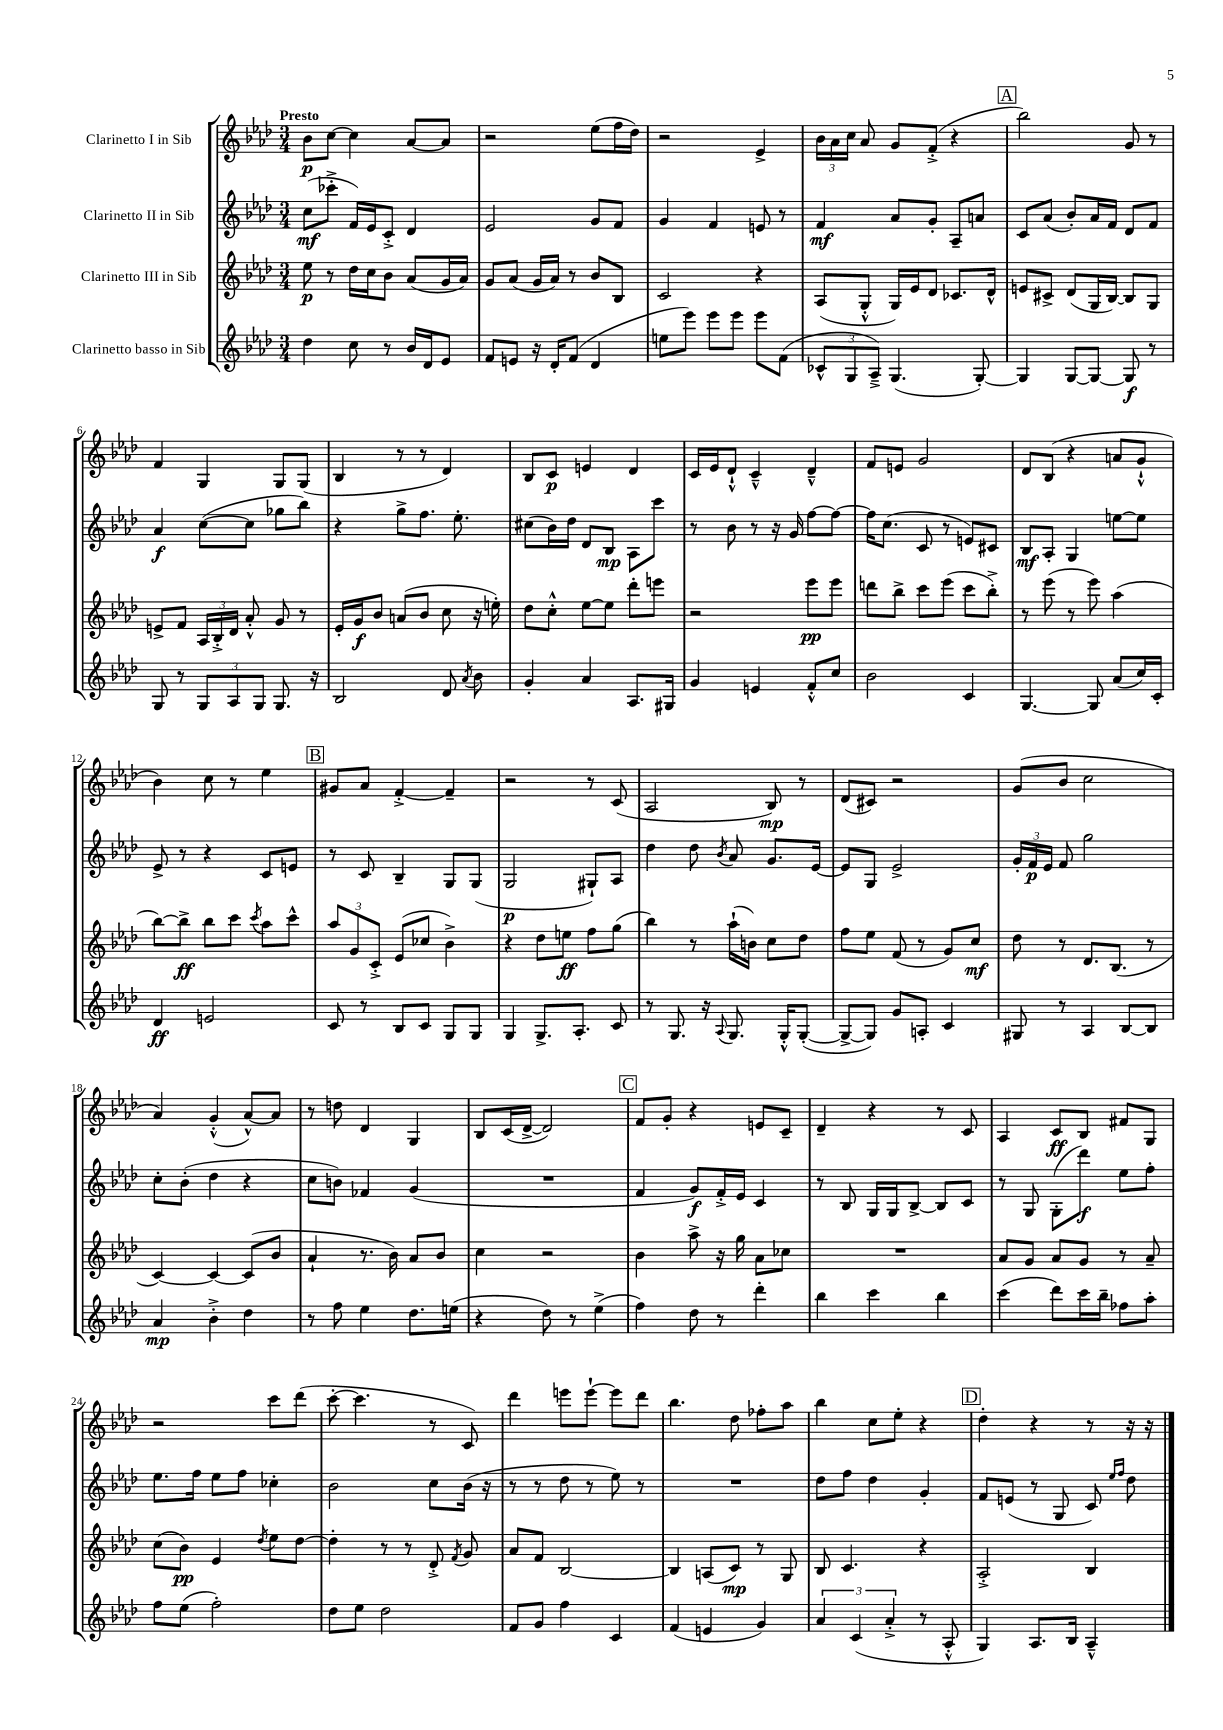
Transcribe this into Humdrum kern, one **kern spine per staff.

**kern	**dynam	**kern	**dynam	**kern	**dynam	**kern	**dynam
*part4	*part4	*part3	*part3	*part2	*part2	*part1	*part1
*staff4	*staff4	*staff3	*staff3	*staff2	*staff2	*staff1	*staff1
*I"Clarinetto basso in Sib	*	*I"Clarinetto III in Sib	*	*I"Clarinetto II in Sib	*	*I"Clarinetto I in Sib	*
*clefG2	*	*clefG2	*	*clefG2	*	*clefG2	*
*k[b-e-a-d-]	*	*k[b-e-a-d-]	*	*k[b-e-a-d-]	*	*k[b-e-a-d-]	*
*M3/4	*	*M3/4	*	*M3/4	*	*M3/4	*
=1	=1	=1	=1	=1	=1	=1	=1
!	!	!	!	!	!	!LO:TX:a:B:t=Presto	!
4dd-\	.	8ee-\	p	(8cc\L	mf	8b-\L	p
.	.	8r	.	8ccc-X'^\J	.	[8cc\J	.
8cc\	.	16dd-\LL	.	16f/LL)	.	4cc\]	.
.	.	16cc\J	.	16e-/J	.	.	.
8r	.	8b-\J	.	8c'^/J	.	.	.
16b-/LL	.	(8a-/L	.	4d-/	.	[8a-/L	.
16d-/J	.	.	.	.	.	.	.
8e-/J	.	16g/L	.	.	.	8a-/J]	.
.	.	16a-/JJ)	.	.	.	.	.
=2	=2	=2	=2	=2	=2	=2	=2
8f/L	.	8g/L	.	2e-/	.	2r	.
8en/J	.	(8a-/J	.	.	.	.	.
16r	.	16g/LL	.	.	.	.	.
16d-'/KL	.	16a-/JJ)	.	.	.	.	.
(8f/J	.	8r	.	.	.	.	.
4d-/	.	8b-/L	.	8g/L	.	(8ee-\L	.
.	.	8B-/J	.	8f/J	.	16ff\L	.
.	.	.	.	.	.	16dd-\JJ)	.
=3	=3	=3	=3	=3	=3	=3	=3
8een\L	.	2c/	.	4g/	.	2r	.
8eee-\J)	.	.	.	.	.	.	.
8eee-\L	.	.	.	4f/	.	.	.
8eee-\J	.	.	.	.	.	.	.
8eee-\L	.	4r	.	8en/	.	4e-^/	.
(8f\J	.	.	.	8r	.	.	.
=4	=4	=4	=4	=4	=4	=4	=4
12c-X^^/L	.	(8A-/L	.	4f/	mf	24b-\LL	.
.	.	.	.	.	.	24a-\	.
12G/	.	.	.	.	.	24cc\JJ	.
.	.	8G'^^/J	.	.	.	8a-/	.
12A-~^/J)	.	.	.	.	.	.	.
(4.G/	.	16G/LL)	.	8a-/L	.	8g/L	.
.	.	16e-/J	.	.	.	.	.
.	.	8d-/J	.	8g'/J	.	(8f'^/J	.
.	.	8.c-X/L	.	8A-~/L	.	4r	.
[8G'/)	.	.	.	8an/J	.	.	.
.	.	16d-^^/Jk	.	.	.	.	.
!!LO:REH:place=s1:t=A
=5	=5	=5	=5	=5	=5	=5	=5
4G/]	.	8en/L	.	8c/L	.	2bb-\)	.
.	.	8c#X^/J	.	(8a-/J	.	.	.
[8G/L	.	(8d-/L	.	8b-'/L)	.	.	.
8G/J_	.	16G/L	.	16a-/L	.	.	.
.	.	[16B-/JJ)	.	16f/JJ	.	.	.
8G/]	f	8B-/L]	.	8d-/L	.	8g/	.
8r	.	8G/J	.	8f/J	.	8r	.
!!LO:LB:g=z
=6	=6	=6	=6	=6	=6	=6	=6
8G/	.	8en^/L	.	4a-/	f	4f/	.
8r	.	8f/J	.	.	.	.	.
12G/L	.	24A-/LL	.	([8cc\L	.	4G/	.
.	.	24B-'^/	.	.	.	.	.
12A-/	.	24d-/JJ	.	.	.	.	.
.	.	8a-'^^/	.	8cc\J]	.	.	.
12G/J	.	.	.	.	.	.	.
8.G/	.	8g/	.	8gg-X\L	.	8G/L	.
.	.	8r	.	8bb-\J)	.	(8G/J	.
16r	.	.	.	.	.	.	.
=7	=7	=7	=7	=7	=7	=7	=7
2B-/	.	16e-'/LL	.	4r	.	4B-/	.
.	.	16g/J	f	.	.	.	.
.	.	8b-/J	.	.	.	.	.
.	.	(8an/L	.	8gg^\L	.	8r	.
.	.	8b-/J	.	8.ff\J	.	8r	.
8d-/	.	8cc\	.	.	.	4d-/)	.
.	.	.	.	8.ee-'\	.	.	.
8qa-/	.	.	.	.	.	.	.
8b-\	.	16r	.	.	.	.	.
.	.	16een'\)	.	.	.	.	.
=8	=8	=8	=8	=8	=8	=8	=8
4g'/	.	8dd-\L	.	(8cc#X\L	.	8B-/L	.
.	.	8cc'^^\J	.	16b-\L)	.	8c/J	p
.	.	.	.	16dd-\JJ	.	.	.
4a-/	.	[8ee-\L	.	8d-/L	.	4en/	.
.	.	8ee-\J]	.	8B-/J	mp	.	.
8.A-/L	.	8ddd-'\L	.	8A-\L	.	4d-/	.
.	.	8eeen\J	.	8ccc\J	.	.	.
16G#X/Jk	.	.	.	.	.	.	.
=9	=9	=9	=9	=9	=9	=9	=9
4g/	.	2r	.	8r	.	16c/LL	.
.	.	.	.	.	.	16e-/J	.
.	.	.	.	8b-\	.	8d-`^^/J	.
4en/	.	.	.	8r	.	4c~^^/	.
.	.	.	.	16r	.	.	.
.	.	.	.	16g/	.	.	.
8f'^^/L	.	8eee-\L	pp	[8ff\L	.	4d-~^^/	.
8cc/J	.	8eee-\J	.	8ff\J_	.	.	.
=10	=10	=10	=10	=10	=10	=10	=10
2b-\	.	8dddn\L	.	16ff\KL]	.	8f/L	.
.	.	.	.	(8.cc\J	.	.	.
.	.	8bb-^\J	.	.	.	8en/J	.
.	.	8ccc\L	.	8c/	.	2g/	.
.	.	(8eee-\J	.	8r	.	.	.
4c/	.	8ccc\L	.	8en/L)	.	.	.
.	.	8bb-'^\J)	.	8c#X/J	.	.	.
=11	=11	=11	=11	=11	=11	=11	=11
[4.G/	.	8r	.	8B-/L	mf	8d-/L	.
.	.	(8eee-\	.	8A-'/J	.	(8B-/J	.
.	.	8r	.	4G/	.	4r	.
8G/]	.	8eee-\)	.	.	.	.	.
(8a-/L	.	(4aa-\	.	[8een\L	.	8an/L	.
16cc/L)	.	.	.	8ee\J]	.	8g`^^/J	.
16c'/JJ	.	.	.	.	.	.	.
!!LO:LB:g=z
=12	=12	=12	=12	=12	=12	=12	=12
4d-/	ff	[8bb-\L)	.	8e-^/	.	4b-\)	.
.	.	8bb-^\J]	ff	8r	.	.	.
2en/	.	8bb-\L	.	4r	.	8cc\	.
.	.	8ccc\J	.	.	.	8r	.
.	.	8qccc/	.	.	.	.	.
.	.	8aa-\L	.	8c/L	.	4ee-\	.
.	.	8ccc^^\J	.	8en/J	.	.	.
!!LO:REH:place=s1:t=B
=13	=13	=13	=13	=13	=13	=13	=13
8c/	.	12aa-/L	.	8r	.	8g#X/L	.
.	.	12g/	.	.	.	.	.
8r	.	.	.	8c/	.	8a-/J	.
.	.	12c'^/J	.	.	.	.	.
8B-/L	.	(8e-/L	.	4B-~/	.	[4f'^/	.
8c/J	.	8cc-X/J	.	.	.	.	.
8G/L	.	4b-^\)	.	8G/L	.	4f~/]	.
8G/J	.	.	.	(8G/J	.	.	.
=14	=14	=14	=14	=14	=14	=14	=14
4G/	.	4r	.	2G/	p	2r	.
8.G^/L	.	8dd-\L	.	.	.	.	.
.	.	8een\J	ff	.	.	.	.
8.A-'/J	.	.	.	.	.	.	.
.	.	8ff\L	.	8G#X`/L)	.	8r	.
8c/	.	(8gg\J	.	8A-/J	.	(8c/	.
=15	=15	=15	=15	=15	=15	=15	=15
8r	.	4bb-\)	.	4dd-\	.	2A-/	.
8.G/	.	.	.	.	.	.	.
.	.	8r	.	8dd-\	.	.	.
16r	.	.	.	.	.	.	.
8qqA-/	.	.	.	8qb-/	.	.	.
8.G/	.	(16aa-`\LL	.	8a-/	.	.	.
.	.	16bn\JJ)	.	.	.	.	.
.	.	8cc\L	.	8.g/L	.	8B-/)	mp
16G'^^/KL	.	.	.	.	.	.	.
([8G'/J	.	8dd-\J	.	.	.	8r	.
.	.	.	.	[16e-/Jk	.	.	.
=16	=16	=16	=16	=16	=16	=16	=16
8G^/L_	.	8ff\L	.	8e-/L]	.	(8d-/L	.
8G/J])	.	8ee-\J	.	8G/J	.	8c#X/J)	.
8g/L	.	(8f/	.	2e-^/	.	2r	.
8An'/J	.	8r	.	.	.	.	.
4c/	.	8g/L)	.	.	.	.	.
.	.	8cc/J	mf	.	.	.	.
=17	=17	=17	=17	=17	=17	=17	=17
8G#X/	.	8dd-\	.	24g'/LL	.	(8g/L	.
.	.	.	.	24f/	p	.	.
.	.	.	.	24e-/JJ	.	.	.
8r	.	8r	.	8f/	.	8b-/J	.
4A-/	.	8.d-/L	.	2gg\	.	2cc\	.
.	.	(8.B-/J	.	.	.	.	.
[8B-/L	.	.	.	.	.	.	.
8B-/J]	.	8r	.	.	.	.	.
!!LO:LB:g=z
=18	=18	=18	=18	=18	=18	=18	=18
4a-/	mp	[4c/)	.	8cc'\L	.	4a-/)	.
.	.	.	.	(8b-'\J	.	.	.
4b-'^\	.	4c/_	.	4dd-\	.	(4g'^^/	.
4dd-\	.	(8c/L]	.	4r	.	[8a-^^/L)	.
.	.	8b-/J	.	.	.	8a-/J]	.
=19	=19	=19	=19	=19	=19	=19	=19
8r	.	4a-`/	.	8cc\L	.	8r	.
8ff\	.	.	.	8bn\J)	.	8ddn\	.
4ee-\	.	8.r	.	4f-X/	.	4d-/	.
.	.	16b-\)	.	.	.	.	.
8.dd-\L	.	8a-/L	.	(4g/	.	4G/	.
.	.	8b-/J	.	.	.	.	.
(16een\Jk	.	.	.	.	.	.	.
=20	=20	=20	=20	=20	=20	=20	=20
4r	.	4cc\	.	2.r	.	8B-/L	.
.	.	.	.	.	.	(16c/L	.
.	.	.	.	.	.	[16d-^/JJ	.
8dd-\)	.	2r	.	.	.	2d-/])	.
8r	.	.	.	.	.	.	.
(4ee-^\	.	.	.	.	.	.	.
!!LO:REH:place=s1:t=C
=21	=21	=21	=21	=21	=21	=21	=21
4ff\)	.	4b-\	.	4f/	.	8f/L	.
.	.	.	.	.	.	8g'/J	.
8dd-\	.	8aa-^\	.	8g/L)	f	4r	.
8r	.	16r	.	16f'^/L	.	.	.
.	.	16gg\	.	16e-/JJ	.	.	.
4ddd-'\	.	8a-\L	.	4c/	.	8en/L	.
.	.	8cc-X\J	.	.	.	8c~/J	.
=22	=22	=22	=22	=22	=22	=22	=22
4bb-\	.	2.r	.	8r	.	4d-~/	.
.	.	.	.	8B-/	.	.	.
4ccc\	.	.	.	16G/LL	.	4r	.
.	.	.	.	16G/J	.	.	.
.	.	.	.	[8B-^/J	.	.	.
4bb-\	.	.	.	8B-/L]	.	8r	.
.	.	.	.	8c/J	.	8c/	.
=23	=23	=23	=23	=23	=23	=23	=23
(4ccc\	.	8a-/L	.	8r	.	4A-/	.
.	.	8g/J	.	8G/	.	.	.
8ddd-\L)	.	8a-/L	.	(8G'\L	.	8c/L	ff
16ccc\L	.	8g/J	.	8ddd-\J)	f	8B-/J	.
16bb-~\JJ	.	.	.	.	.	.	.
8ff-X\L	.	8r	.	8ee-\L	.	8f#X/L	.
8aa-'\J	.	8a-~/	.	8ff'\J	.	8G/J	.
!!LO:LB:g=z
=24	=24	=24	=24	=24	=24	=24	=24
8ff\L	.	(8cc\L	.	8.ee-\L	.	2r	.
(8ee-\J	.	8b-\J)	pp	.	.	.	.
.	.	.	.	16ff\Jk	.	.	.
2ff'\)	.	4e-/	.	8ee-\L	.	.	.
.	.	.	.	8ff\J	.	.	.
.	.	8qdd-/	.	.	.	.	.
.	.	8ee-\L	.	4cc-X'\	.	8ccc\L	.
.	.	[8dd-\J	.	.	.	(8ddd-\J	.
=25	=25	=25	=25	=25	=25	=25	=25
8dd-\L	.	4dd-'\]	.	2b-\	.	[8ccc'\	.
8ee-\J	.	.	.	.	.	4.ccc\]	.
2dd-\	.	8r	.	.	.	.	.
.	.	8r	.	.	.	.	.
.	.	8d-'^/	.	8cc\L	.	8r	.
.	.	8qf/	.	.	.	.	.
.	.	8g/	.	(16b-\Jk	.	8c/)	.
.	.	.	.	16r	.	.	.
=26	=26	=26	=26	=26	=26	=26	=26
8f/L	.	8a-/L	.	8r	.	4ddd-\	.
8g/J	.	8f/J	.	8r	.	.	.
4ff\	.	[2B-/	.	8dd-\	.	8eeen\L	.
.	.	.	.	8r	.	[8eee`\J	.
4c/	.	.	.	8ee-\)	.	8eee\L]	.
.	.	.	.	8r	.	8ddd-\J	.
=27	=27	=27	=27	=27	=27	=27	=27
(4f/	.	4B-/]	.	2.r	.	4.bb-\	.
4en/	.	(8An/L	.	.	.	.	.
.	.	8c/J)	mp	.	.	8dd-\	.
4g/)	.	8r	.	.	.	8ff-X'\L	.
.	.	8G/	.	.	.	8aa-\J	.
=28	=28	=28	=28	=28	=28	=28	=28
6a-/	.	8B-/	.	8dd-\L	.	4bb-\	.
.	.	4.c/	.	8ff\J	.	.	.
(6c/	.	.	.	.	.	.	.
.	.	.	.	4dd-\	.	8cc\L	.
6a-'^/	.	.	.	.	.	.	.
.	.	.	.	.	.	8ee-'\J	.
8r	.	4r	.	4g'/	.	4r	.
8A-'^^/	.	.	.	.	.	.	.
!!LO:REH:place=s1:t=D
=29	=29	=29	=29	=29	=29	=29	=29
4G/)	.	2A-'^/	.	8f/L	.	4dd-'\	.
.	.	.	.	(8en/J	.	.	.
8.A-/L	.	.	.	8r	.	4r	.
.	.	.	.	8G/	.	.	.
16B-/Jk	.	.	.	.	.	.	.
4A-~^^/	.	4B-/	.	8c/)	.	8r	.
.	.	.	.	16qqee-/LL	.	.	.
.	.	.	.	16qqff/JJ	.	.	.
.	.	.	.	8dd-\	.	16r	.
.	.	.	.	.	.	16r	.
==	==	==	==	==	==	==	==
*-	*-	*-	*-	*-	*-	*-	*-
